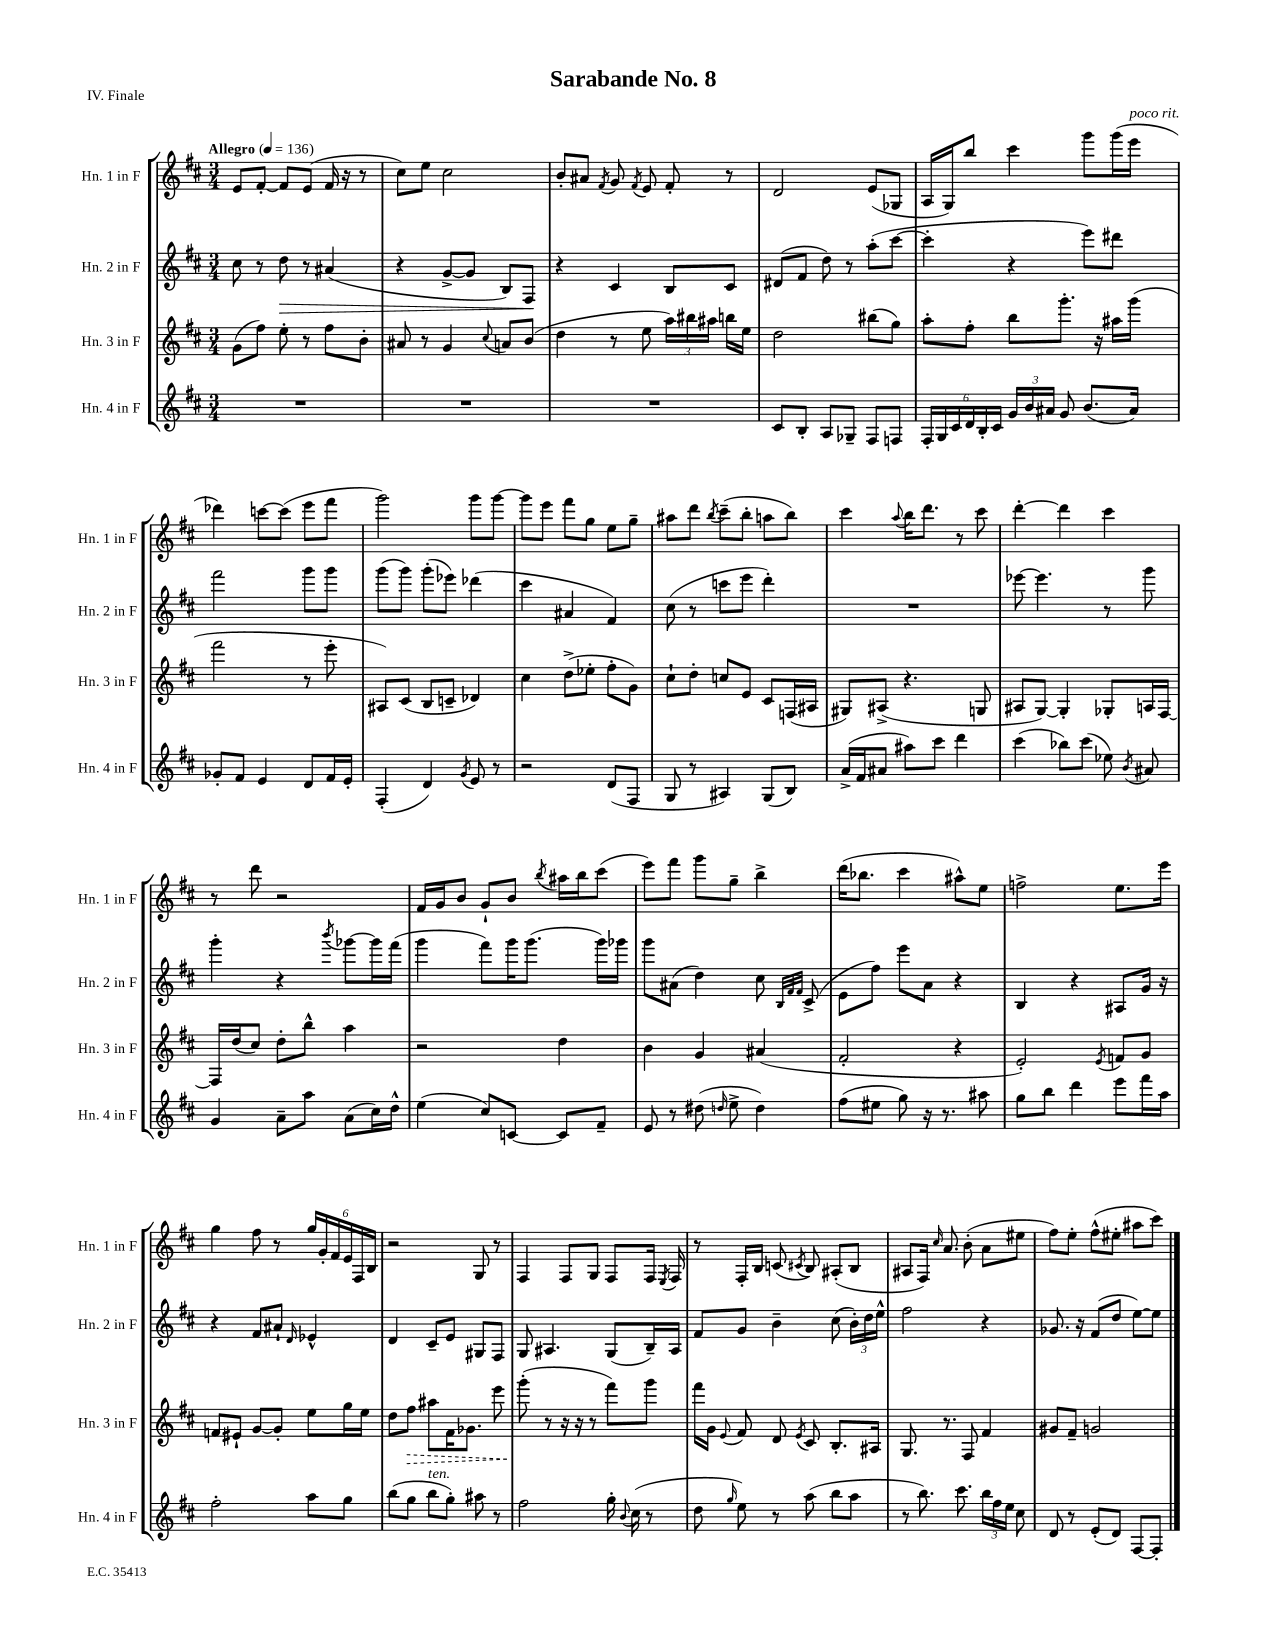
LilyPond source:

\header { title = "Sarabande No. 8" piece = "IV. Finale" }
<<
\new StaffGroup <<
\new Staff = "s0" \with { instrumentName = "Hn. 1 in F" shortInstrumentName = "Hn. 1 in F" } {
    \clef treble \key d \major \numericTimeSignature \time 3/4 \tempo "Allegro" 4 = 136
    \autoBeamOff e'8[ fis'8]~-. fis'8[ e'8]( fis'16 r16 r8 |
    cis''8[) e''8] cis''2 |
    b'8[-. ais'8] \acciaccatura { fis'8 } g'8 \acciaccatura { fis'8 } e'8 fis'8-. r8 |
    d'2 e'8[( ges8] |
    a16[ g16) b''8] cis'''4 g'''8[ g'''16( e'''16]^\markup { \italic "poco rit." } |
    des'''4) c'''8[~ c'''8]( e'''8[ fis'''8] |
    g'''2) g'''8[ g'''8]~ |
    g'''8[ e'''8] fis'''8[ g''8] e''8[ g''8]-- |
    ais''8[ d'''8] \acciaccatura { b''8 } cis'''8[--( b''8]-. a''8[ b''8]) |
    cis'''4 \appoggiatura { a''8 } b''16[ d'''8.] r8 cis'''8 |
    d'''4~-. d'''4 cis'''4 |
    r8 d'''8 r2 |
    fis'16[ g'16 b'8] g'8[-! b'8] \acciaccatura { b''8 } ais''16[ b''16 cis'''8]( |
    e'''8[) fis'''8] g'''8[ g''8]-- b''4-> |
    d'''16[( bes''8.] cis'''4 ais''8[-^) e''8] |
    f''2-> e''8.[ e'''16] |
    g''4 fis''8 r8 \tuplet 6/4 { g''16[ g'16-. fis'16 e'16 fis16 b16] } |
    r2 g8 r8 |
    fis4 fis8[ g8] fis8[ fis16] \acciaccatura { e8 } fis16 |
    r8 fis16[-. b16] c'8( \acciaccatura { cis'8 } b8) ais8[-.( b8] |
    ais8[ fis16]) \grace { cis''16 } a'8. b'8-.( a'8[ eis''8] |
    fis''8[) e''8]-. fis''8[-^( eis''8]-. ais''8[ cis'''8]) \bar "|." |
}
\new Staff = "s1" \with { instrumentName = "Hn. 2 in F" shortInstrumentName = "Hn. 2 in F" } {
    \clef treble \key d \major \numericTimeSignature \time 3/4
    \autoBeamOff cis''8 r8 d''8\> r8 ais'4( |
    r4 g'8[~-> g'8] b8[) fis8]\! |
    r4 cis'4 b8[ cis'8] |
    dis'8[( fis'8] d''8) r8 a''8[-.( cis'''8]~ |
    cis'''4-. r4 e'''8[) dis'''8] |
    fis'''2 g'''8[ g'''8] |
    g'''8[( g'''8]) g'''8[-.( ees'''8]) des'''4( |
    cis'''4 ais'4 fis'4) |
    cis''8( r8 c'''8[ e'''8] d'''4-.) |
    R2. |
    ees'''8~ ees'''4. r8 g'''8 |
    g'''4-. r4 \acciaccatura { b'''8 } ges'''8[~ ges'''16 fis'''16]( |
    g'''4 fis'''8[) g'''16 g'''8.]( g'''16[) ges'''16] |
    g'''8[ ais'8]( d''4) cis''8 \grace { b32[ fis'32 fis'32] } cis'8->( |
    e'8[ fis''8]) e'''8[ a'8] r4 |
    b4 r4 ais8[ g'16] r16 |
    r4 fis'8[ ais'8]-! \grace { d'16 } ees'4-^ |
    d'4 cis'8[-- e'8] gis8[ fis8] |
    g8 ais4. g8[( b16--) ais16] |
    fis'8[ g'8] b'4-- cis''8( \tuplet 3/2 { b'16[-.) d''16 e''16]-^ } |
    fis''2 r4 |
    ges'8. r16 fis'8[( d''8] e''8[~) e''8] \bar "|." |
}
\new Staff = "s2" \with { instrumentName = "Hn. 3 in F" shortInstrumentName = "Hn. 3 in F" } {
    \clef treble \key d \major \numericTimeSignature \time 3/4
    \autoBeamOff g'8[( fis''8]) e''8-. r8 fis''8[ b'8]-. |
    ais'8 r8 g'4 \appoggiatura { cis''8 } a'8[ b'8]( |
    d''4 r8 e''8 \tuplet 3/2 { a''16[) bis''16 ais''16] } b''16[ e''16] |
    d''2 bis''8[( g''8]) |
    a''8[-. fis''8]-. b''8[ g'''8.]-. r16 ais''16[ g'''16]( |
    fis'''2 r8 e'''8-. |
    ais8[) cis'8]( b8[ c'8]-- des'4) |
    cis''4 d''8[->( ees''8]-. fis''8[-. g'8]) |
    cis''8[-! d''8]-. c''8[ e'8] cis'8[ f16( ais16] |
    gis8[) ais8]->( r4. g8 |
    ais8[ g8]~) g4-. ges8[-. a16 fis16]~ |
    fis16[ d''16( cis''8]) d''8[-. b''8]-^ a''4 |
    r2 d''4 |
    b'4 g'4 ais'4( |
    fis'2-. r4 |
    e'2-.) \acciaccatura { e'8 } f'8[ g'8] |
    f'8[ eis'8]-! g'8[~ g'8]-. e''8[ g''16 e''16] |
    d''8[ \once \override Hairpin.style = #'dashed-line fis''8]\> ais''8[ fis'16 ges'8.] e'''8 |
    g'''8-.\!( r8 r16 r16 r8 fis'''8[) g'''8] |
    fis'''16[ g'16] \appoggiatura { e'8 } fis'8 d'8 \acciaccatura { e'8 } cis'8 b8.[-. ais16] |
    g8. r8. fis8 fis'4 |
    gis'8[ fis'8]-- g'2 \bar "|." |
}
\new Staff = "s3" \with { instrumentName = "Hn. 4 in F" shortInstrumentName = "Hn. 4 in F" } {
    \clef treble \key d \major \numericTimeSignature \time 3/4
    \autoBeamOff R2. |
    R2. |
    R2. |
    cis'8[ b8]-. a8[ ges8]-- fis8[ f8] |
    \tuplet 6/4 { fis16[-. g16 cis'16 d'16 b16-. cis'16] } \tuplet 3/2 { g'16[ b'16 ais'16] } g'8 b'8.[( ais'16]) |
    ges'8[-. fis'8] e'4 d'8[ fis'16 e'16]-. |
    fis4-.( d'4) \acciaccatura { g'8 } e'8 r8 |
    r2 d'8[( fis8] |
    g8 r8 ais4) g8[( b8]) |
    a'16[->( fis'16 ais'8] ais''8[) cis'''8] d'''4 |
    cis'''4( bes''8[) cis'''8]( ees''8) \acciaccatura { b'8 } ais'8 |
    g'4 a'8[-- a''8] a'8[( cis''16) d''16]-^ |
    e''4( cis''8[) c'8]~ c'8[ fis'8]-- |
    e'8 r8 dis''8( \grace { d''16 } e''8-> d''4) |
    fis''8[( eis''8] g''8) r16 r8. ais''8 |
    g''8[ b''8] d'''4 e'''8[ fis'''16 a''16] |
    fis''2-. a''8[ g''8] |
    b''8[( g''8] b''8[^\markup { \italic "ten." } g''8]-.) ais''8 r8 |
    fis''2 g''16-. \appoggiatura { b'8 } cis''16( r8 |
    d''8 \grace { g''16 } e''8) r8 a''8( b''8[ a''8] |
    r8 b''8.) cis'''8. \tuplet 3/2 { b''16[ fis''16 e''16] } cis''8 |
    d'8 r8 e'8[-.( d'8]) fis8[~ fis8]-. \bar "|." |
}
>>
>>
\layout { \context { \Score \remove "Bar_number_engraver" } }
